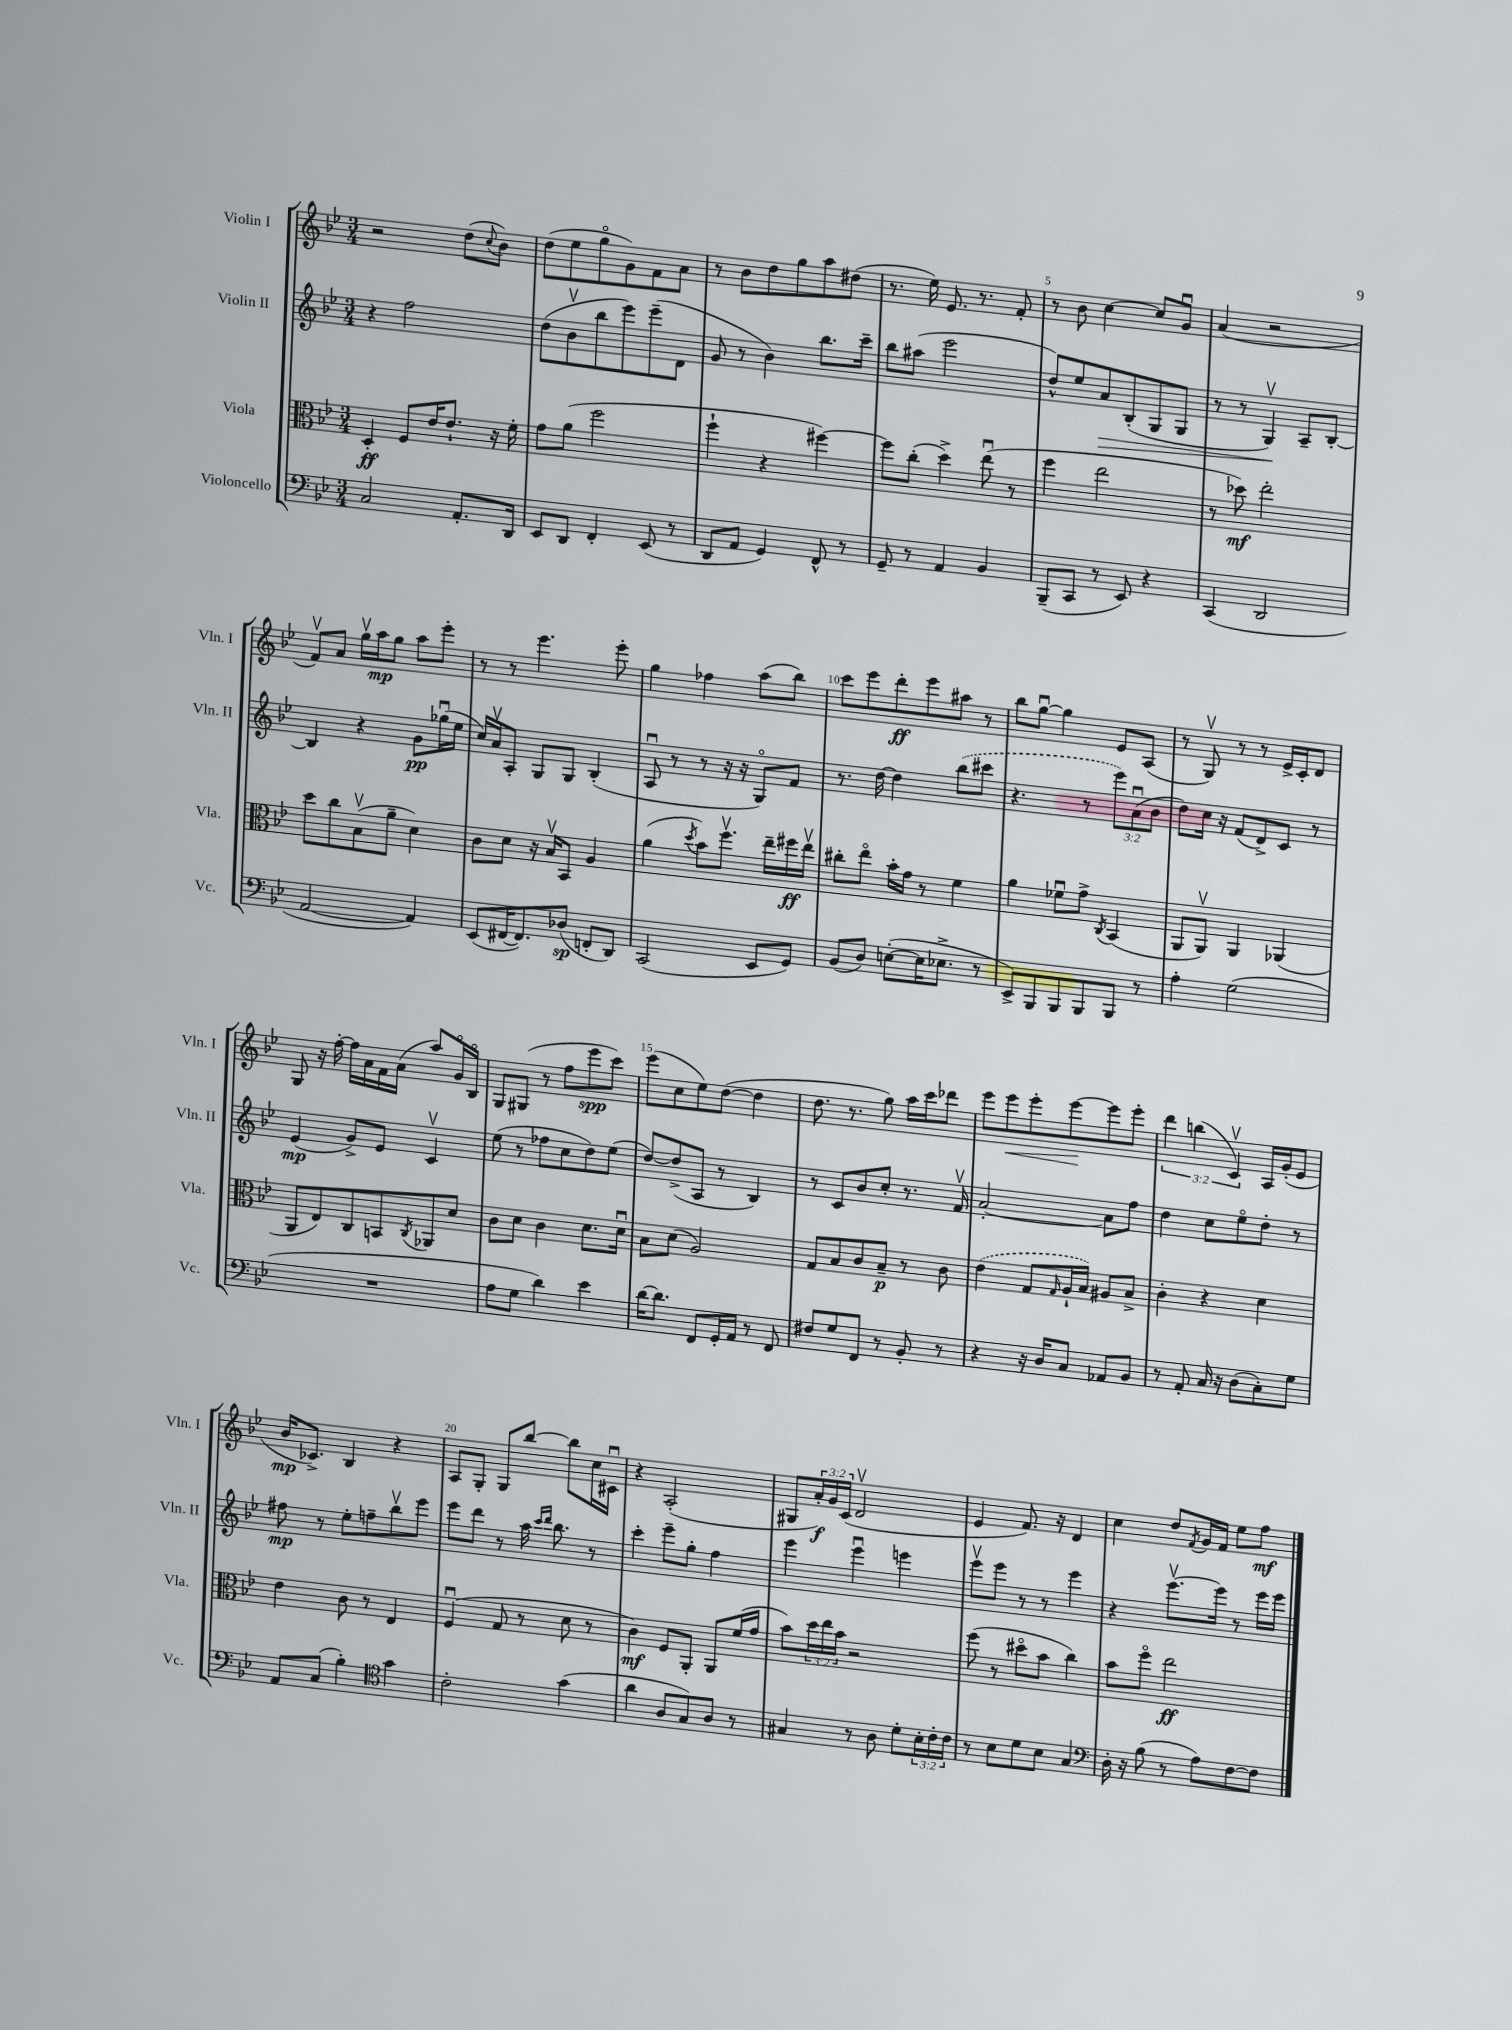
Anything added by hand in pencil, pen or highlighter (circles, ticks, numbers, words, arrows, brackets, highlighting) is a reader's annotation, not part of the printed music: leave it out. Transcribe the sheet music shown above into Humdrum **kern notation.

**kern	**dynam	**kern	**dynam	**kern	**dynam	**kern	**dynam
*part4	*part4	*part3	*part3	*part2	*part2	*part1	*part1
*staff4	*staff4	*staff3	*staff3	*staff2	*staff2	*staff1	*staff1
*I"Violoncello	*	*I"Viola	*	*I"Violin II	*	*I"Violin I	*
*I'Vc.	*	*I'Vla.	*	*I'Vln. II	*	*I'Vln. I	*
*clefF4	*	*clefC3	*	*clefG2	*	*clefG2	*
*k[b-e-]	*	*k[b-e-]	*	*k[b-e-]	*	*k[b-e-]	*
*M3/4	*	*M3/4	*	*M3/4	*	*M3/4	*
=1	=1	=1	=1	=1	=1	=1	=1
2C/	.	4D'/	ff	4r	.	2r	.
.	.	8F/L	.	2ff\	.	.	.
.	.	16e-/K	.	.	.	.	.
.	.	8.e-`/J	.	.	.	.	.
8.AA'/L	.	.	.	.	.	(8dd\L	.
.	.	.	.	.	.	8qqcc/	.
.	.	16r	.	.	.	8b-\J)	.
16DD/Jk	.	16f'\	.	.	.	.	.
=2	=2	=2	=2	=2	=2	=2	=2
8EE-/L	.	8g\L	.	(8dd\L	.	(8dd\L	.
8DD/J	.	(8a\J	.	8b-v\	.	8ee-\	.
4FF'/	.	2ff\	.	8bb-\	.	8gg\	.
.	.	.	.	8eee-\)	.	8g\)	.
(8EE-/	.	.	.	(8eee-~\	.	8f\	.
8r	.	.	.	8d\J	.	8a\J	.
=3	=3	=3	=3	=3	=3	=3	=3
8DD/L	.	4ff`\	.	8g/	.	8r	.
8AA/J	.	.	.	8r	.	8b-\L	.
4GG/)	.	4r	.	4b-\)	.	8dd\	.
.	.	.	.	.	.	8gg\	.
8FF^^/	.	[4ff#X\)	.	8.bb-\L	.	8aa\	.
8r	.	.	.	.	.	(8dd#X\J	.
.	.	.	.	16ccc~\Jk	.	.	.
=4	=4	=4	=4	=4	=4	=4	=4
8GG~/	.	8ff#\L]	.	8bb-\L	.	8.r	.
8r	.	(8cc'\J	.	(8aa#X\J	.	.	.
.	.	.	.	.	.	16ee-\)	.
4AA/	.	4dd^\)	.	2eee-\	.	8.e-/	.
.	.	.	.	.	.	8.r	.
4BB-/	.	(8ee-u\	.	.	.	.	.
.	.	8r	.	.	.	8f'/	.
=5	=5	=5	=5	=5	=5	=5	=5
(8BBB-~/L	.	4ff\	.	8dd^^/L)	.	8r	.
8CC/J	.	.	.	8ee-/	.	8b-\	.
!	!	!	!	!	!LO:HP:b	!	!
8r	.	2ee-\	.	8a/	>	[4cc\	.
8EE-/)	.	.	.	(8B-'/	.	.	.
4r	.	.	.	8G/	.	8cc/L]	.
.	.	.	.	8G/J	.	8gu/J	.
=6	=6	=6	=6	=6	=6	=6	=6
(4CC/	.	8r	.	8r	.	(4a/	.
.	.	8dd-X\)	mf	8r	.	.	.
2DD/	.	2ee-'\	.	4Gv/)	.	2r	.
.	.	.	.	8A~/L	]	.	.
.	.	.	.	[8B-'/J	.	.	.
!!LO:LB:g=z
=7	=7	=7	=7	=7	=7	=7	=7
[2AA/	.	8dd\L	.	4B-/]	.	8fv/L)	.
.	.	8cc\	.	.	.	8a/J	.
.	.	(8B-v\	.	4r	.	16ggv\LL	.
.	.	.	.	.	.	16aa\J	mp
.	.	8a~\J	.	.	.	8gg\J	.
4AA/])	.	4d\)	.	8g\L	pp	8aa\L	.
.	.	.	.	(16gg-Xu\L	.	8eee-'\J	.
.	.	.	.	16ee-\JJ	.	.	.
=8	=8	=8	=8	=8	=8	=8	=8
(8EE-/L	.	8c\L	.	16cc/LL)	.	8r	.
.	.	.	.	16av/J	.	.	.
[16FF#X/K	.	8d\J	.	8A'/J	.	8r	.
8.FF#/])	.	.	.	.	.	.	.
.	.	16r	.	8G/L	.	4.eee-\	.
.	.	16B-v/KL	.	.	.	.	.
(8D-X/J	sp	8BB-/J	.	8G/J	.	.	.
8FFn'/L	.	4A/	.	(4B-'/	.	.	.
8DD/J)	.	.	.	.	.	8eee-'\	.
=9	=9	=9	=9	=9	=9	=9	=9
(2CC/	.	(4a\	.	8Au/	.	4gg\	.
.	.	.	.	8r	.	.	.
.	.	8qdd/	.	.	.	.	.
.	.	8b-\L)	.	8r	.	4ff-X\	.
.	.	8.ffv\J	.	16r	.	.	.
.	.	.	.	16r	.	.	.
8EE-/L	.	.	.	8G/L)	.	(8aa\L	.
.	.	16ee-~\LL	.	.	.	.	.
8GG/J)	.	16ff#X\	ff	8f/J	.	8bb-\J)	.
.	.	16ee-v\JJ	.	.	.	.	.
=10	=10	=10	=10	=10	=10	=10	=10
(8BB-/L	.	8cc#X'\L	.	8.r	.	8ccc\L	.
8D/J)	.	8ee-\J	.	.	.	8eee-\	.
.	.	.	.	[16dd\	.	.	.
([8En'\L	.	16b-'\LL	.	4dd\]	.	8ddd'\	ff
.	.	16g\JJ	.	.	.	.	.
16E\K]	.	8r	.	.	.	8eee-\	.
8.E-X^\J	.	.	.	.	.	.	.
.	.	4f\	.	(8bb-\L	.	8aa#X\J	.
8r	.	.	.	8ccc#X\J	.	8r	.
=11	=11	=11	=11	=11	=11	=11	=11
8EE-^/L)	.	4a\	.	4.r	.	8bb-\L	.
8BBB-/	.	.	.	.	.	[8ggu\J	.
8BBB-/	.	8f-Xu\L	.	.	.	4gg\]	.
8BBB-/	.	8g^\J	.	8r	.	.	.
.	.	8qC/	.	.	.	.	.
8BBB-/J	.	(4BB-/	.	12eee-\L)	.	8e-/L	.
.	.	.	.	(12au\	.	.	.
8r	.	.	.	.	.	(8A/J	.
.	.	.	.	12b-\J	.	.	.
=12	=12	=12	=12	=12	=12	=12	=12
4A'\	.	8AA/L	.	8dd\L)	.	8r	.
.	.	8AAv/J)	.	16cc\Jk	.	8Gv/)	.
.	.	.	.	16r	.	.	.
(2G\	.	4AA/	.	(8f/L	.	8r	.
.	.	.	.	8d^/)	.	8r	.
.	.	(4AA-X/	.	8c/J	.	16e-^/LL	.
.	.	.	.	.	.	16c'/J	.
.	.	.	.	8r	.	8d/J	.
!!LO:LB:g=z
=13	=13	=13	=13	=13	=13	=13	=13
2.r	.	8AA/L	.	(4e-/	mp	8G/	.
.	.	8E-/)	.	.	.	16r	.
.	.	.	.	.	.	[16ff'\	.
.	.	8C/	.	8g^/L)	.	16ff\LL]	.
.	.	.	.	.	.	16a\	.
.	.	8BBn/	.	8e-/J	.	16f\	.
.	.	.	.	.	.	(16a\JJ	.
.	.	8qC/	.	.	.	.	.
.	.	8AA-X/	.	4cv/	.	8aa/L)	.
.	.	8d/J	.	.	.	16g/L	.
.	.	.	.	.	.	16B-/JJ	.
=14	=14	=14	=14	=14	=14	=14	=14
8A\L	.	8c\L	.	(8ee-\	.	8G/L	.
8G\J	.	8d\J	.	8r	.	(8G#X/J	.
4d\)	.	4c\	.	8ff-X\L	.	8r	.
.	.	.	.	8cc\	.	8ff\L	.
4e-\	.	8.d\L	.	8dd\)	.	8eee-\	spp
.	.	.	.	(8ee-\J	.	8ccc\J)	.
.	.	16du\Jk	.	.	.	.	.
=15	=15	=15	=15	=15	=15	=15	=15
[16d\KL	.	8B-\L	.	[8dd/L)	.	(8eee-\L	.
8.d\J]	.	.	.	.	.	.	.
.	.	(8d\J	.	(8dd^/]	.	8cc\	.
8FF/L	.	2A/)	.	8A/J	.	8ee-\)	.
16GG'/L	.	.	.	8r	.	([8dd\J	.
16AA/JJ	.	.	.	.	.	.	.
8r	.	.	.	4B-/)	.	4dd\]	.
8FF/	.	.	.	.	.	.	.
=16	=16	=16	=16	=16	=16	=16	=16
8F#X/L	.	8G/L	.	8r	.	8.dd\	.
8G/	.	8B-/	.	8c/L	.	.	.
.	.	.	.	.	.	8.r	.
8FF/J	.	8c/	.	8b-/	.	.	.
8r	.	8B-~/J	p	8cc'/J	.	8gg\)	.
8BB-'/	.	8r	.	8.r	.	16aa\LL	.
.	.	.	.	.	.	16ccc\J	.
8r	.	8c\	.	.	.	8ddd-X\J	.
.	.	.	.	16fv/	.	.	.
=17	=17	=17	=17	=17	=17	=17	=17
4r	.	(4e-\	.	[2a'/	.	8eee-\L	.
!	!	!	!	!	!	!	!LO:HP:b
.	.	.	.	.	.	8eee-\	<
16r	.	8G/L	.	.	.	8eee-'\	.
16D/KL	.	.	.	.	.	.	.
.	.	16qqG/	.	.	.	.	.
8C/J	.	16A`/L	.	.	.	[8eee-\	.
.	.	16B-/JJ)	.	.	.	.	.
8AA-X/L	.	8A#X/L	.	8a\L]	.	8eee-\]	[
8BB-/J	.	8B-^/J	.	8ff\J	.	8eee-'\J	.
=18	=18	=18	=18	=18	=18	=18	=18
8r	.	4c'\	.	4dd\	.	6ddd\	.
8AA'/	.	.	.	.	.	.	.
.	.	.	.	.	.	(6bbn\	.
16C/	.	4r	.	8cc\L	.	.	.
16r	.	.	.	.	.	.	.
.	.	.	.	.	.	6cv/)	.
(8D\L	.	.	.	8ee-\	.	.	.
8C'\)	.	4d\	.	8dd'\J	.	16A/LL	.
.	.	.	.	.	.	(16g'/J	.
8G\J	.	.	.	8r	.	8e-/J	.
!!LO:LB:g=z
=19	=19	=19	=19	=19	=19	=19	=19
8AA/L	.	4e-\	.	8ff#X\	mp	16b-/KL	mp
.	.	.	.	.	.	8.c-X^/J)	.
(8C/J	.	.	.	8r	.	.	.
4B-'\)	.	8c\	.	8ee-'\L	.	4B-/	.
.	.	8r	.	8ffn~\	.	.	.
*clefC4	*	*	*	*	*	*	*
4g\	.	4E-/	.	8bb-v\	.	4r	.
.	.	.	.	8eee-\J	.	.	.
=20	=20	=20	=20	=20	=20	=20	=20
2c'\	.	(4Fu/	.	8eee-\L	.	8A/L	.
.	.	.	.	8ddd\J	.	8G'/J	.
.	.	8G/	.	8r	.	8G/L	.
.	.	8r	.	16aa\	.	[8bb-/J	.
.	.	.	.	16qqccc/LL	.	.	.
.	.	.	.	16qqddd/JJ	.	.	.
.	.	.	.	8.bb-\	.	.	.
(4g\	.	8d\	.	.	.	8bb-\L]	.
.	.	8r	.	8r	.	16cc\L	.
.	.	.	.	.	.	16c#Xu\JJ	.
=21	=21	=21	=21	=21	=21	=21	=21
4a\	.	4c\)	mf	4ccc'\	.	4r	.
8A/L	.	8F/L	.	8eee-~\L	.	(2A'/	.
8G/)	.	8AA'/J	.	8gg'\J	.	.	.
8A/J	.	8AA/L	.	4ff\	.	.	.
8r	.	(16f/L	.	.	.	.	.
.	.	16g/JJ	.	.	.	.	.
=22	=22	=22	=22	=22	=22	=22	=22
4G#X/	.	8b-\L)	.	4eee-\	.	8G#X/L	.
.	.	24dd\L	.	.	.	24a'/L)	f
.	.	24ee-\	.	.	.	24g/	.
.	.	24b-\JJ	.	.	.	(24c/JJ	.
8r	.	2r	.	4eee-u\	.	2dv/	.
8A\	.	.	.	.	.	.	.
8d'\L	.	.	.	4eeen\	.	.	.
24B-'\L	.	.	.	.	.	.	.
24c'\	.	.	.	.	.	.	.
24c\JJ	.	.	.	.	.	.	.
=23	=23	=23	=23	=23	=23	=23	=23
8r	.	(8ff\	.	8eee-v\L	.	4e-/	.
8B-\L	.	8r	.	8eee-\J	.	.	.
8d\	.	8dd#X\L	.	8r	.	8.f/)	.
8B-\J	.	8b-\J	.	8r	.	.	.
.	.	.	.	.	.	16r	.
4G/	.	4cc\)	.	4eee-\	.	4d/	.
=24	=24	=24	=24	=24	=24	=24	=24
*clefF4	*	*	*	*	*	*	*
16D'\	.	8b-\L	.	4r	.	4cc\	.
16r	.	.	.	.	.	.	.
(8B-\	.	8ff\J	.	.	.	.	.
8r	.	2ee-\	ff	[8.eee-v\L	.	8dd/L	.
.	.	.	.	.	.	8qf/	.
8A\L)	.	.	.	.	.	16g/L	.
.	.	.	.	16eee-\Jk]	.	16f/JJ	.
[8F\	.	.	.	8r	.	8ee-\L	.
8F\J]	.	.	.	16eee-\LL	.	8ff\J	mf
.	.	.	.	16eee-\JJ	.	.	.
==	==	==	==	==	==	==	==
*-	*-	*-	*-	*-	*-	*-	*-
